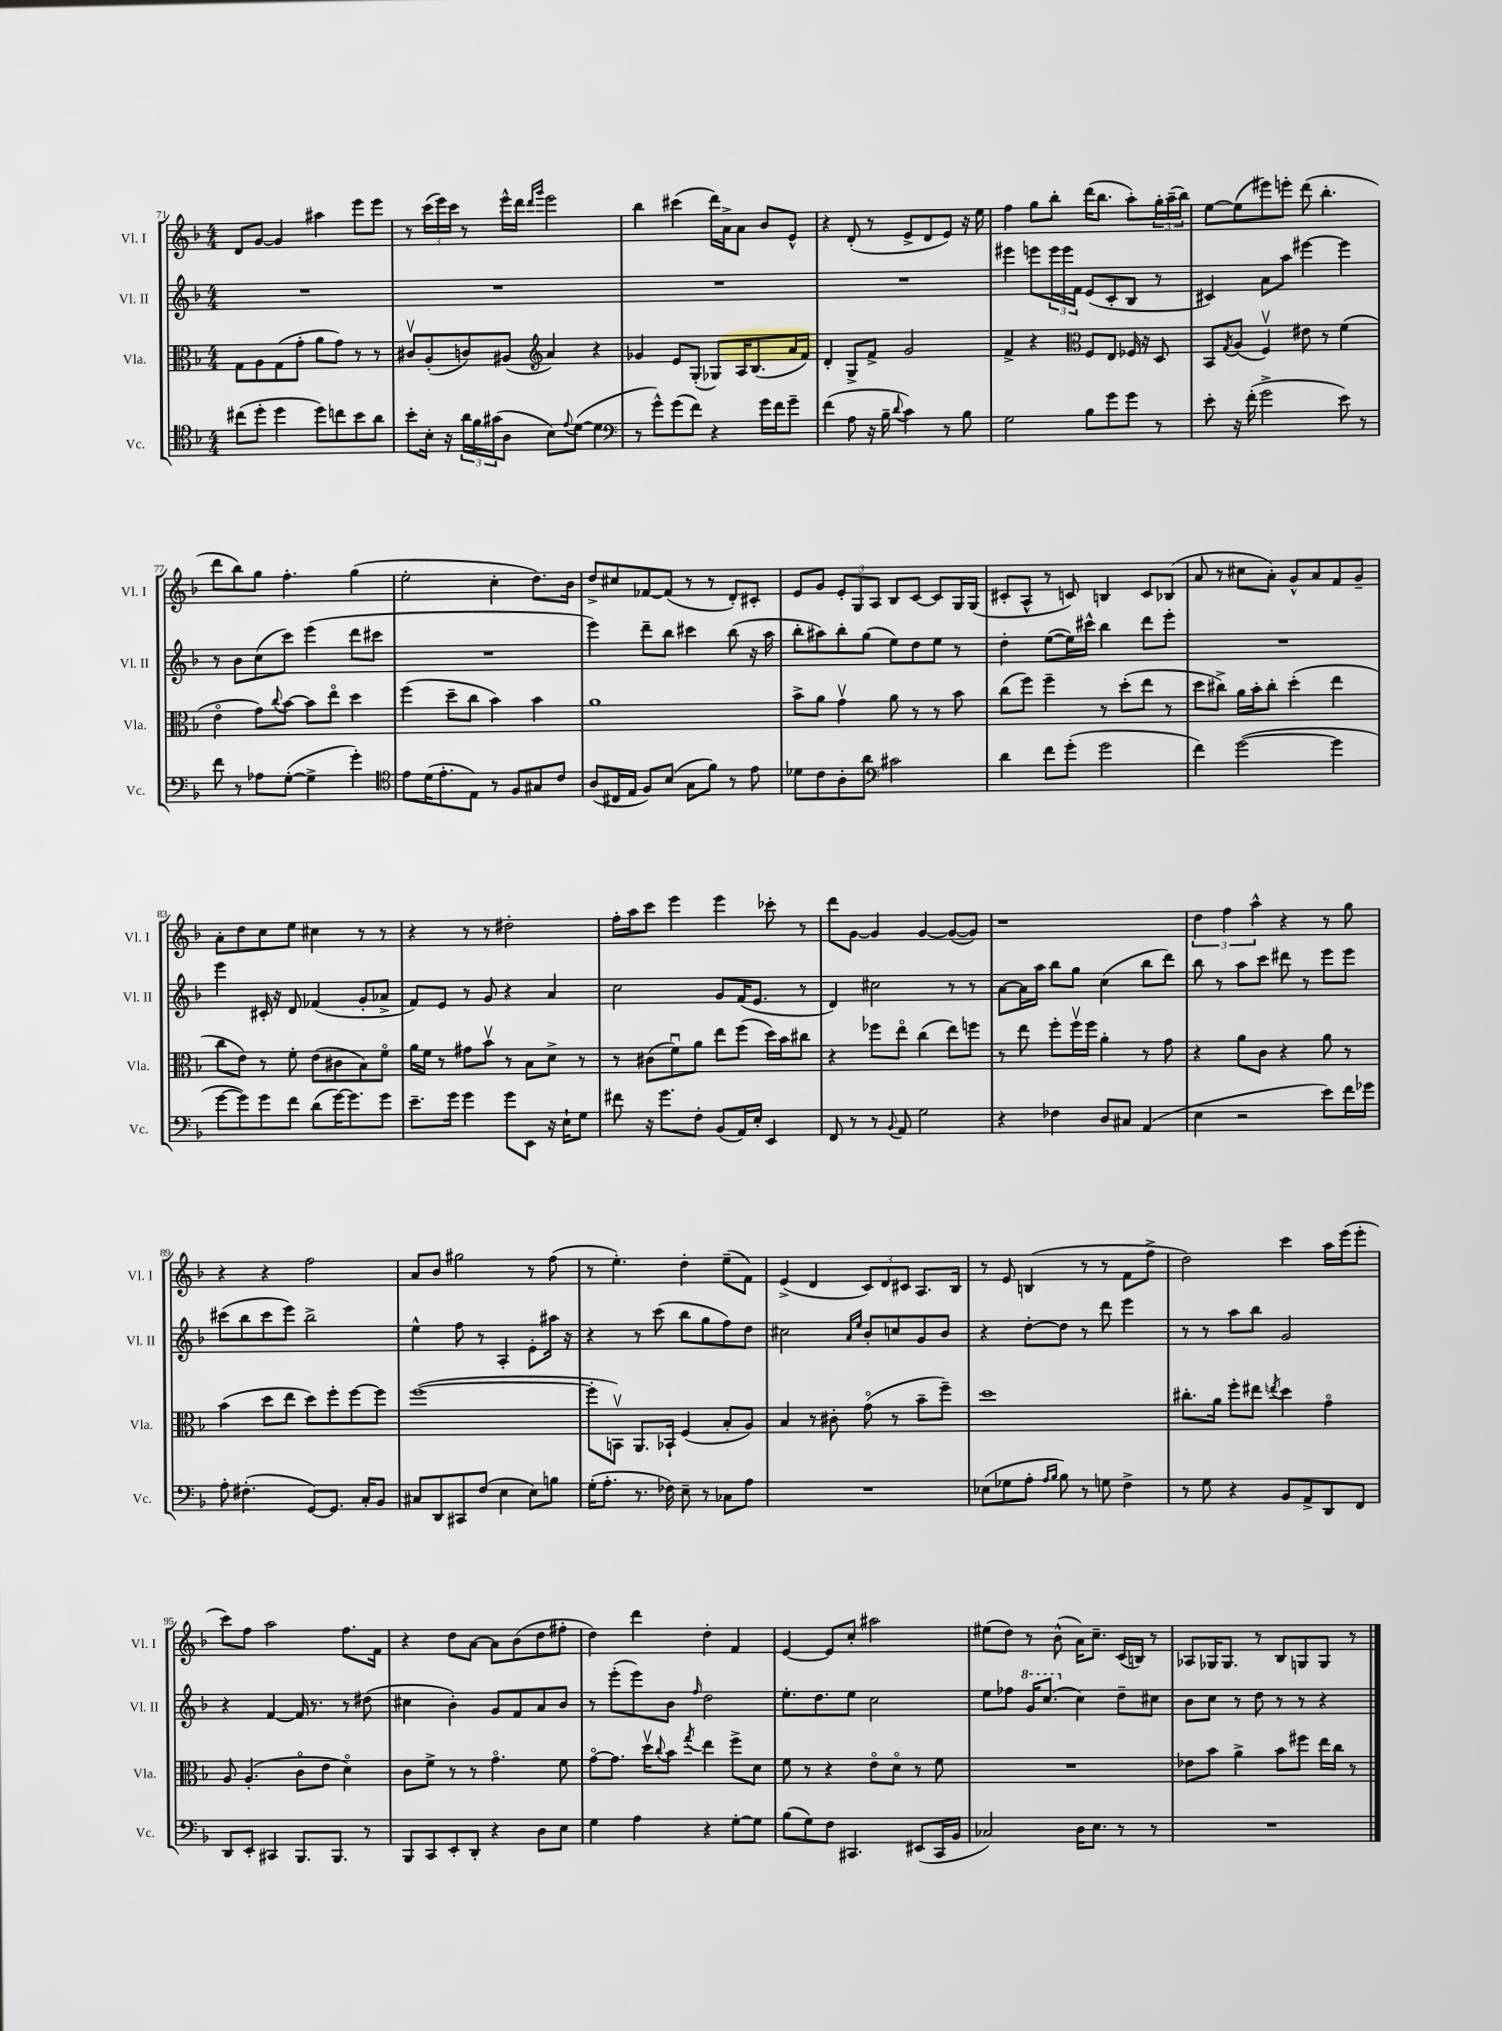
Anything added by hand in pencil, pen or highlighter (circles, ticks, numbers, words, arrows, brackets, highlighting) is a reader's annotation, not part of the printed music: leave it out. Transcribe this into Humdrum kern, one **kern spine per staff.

**kern	**kern	**kern	**kern
*part4	*part3	*part2	*part1
*staff4	*staff3	*staff2	*staff1
*I"Vc.	*I"Vla.	*I"Vl. II	*I"Vl. I
*I'Vc.	*I'Vla.	*I'Vl. II	*I'Vl. I
*clefC4	*clefC3	*clefG2	*clefG2
*k[b-]	*k[b-]	*k[b-]	*k[b-]
*M4/4	*M4/4	*M4/4	*M4/4
=71	=71	=71	=71
(8cc#X\L	8G\L	1r	8d/L
8dd'\J	8A\	.	[8g/J
4dd\	(8G\	.	4g/]
.	8g'\J	.	.
8dd\L)	8a\L	.	4aa#X\
8ccn\	8g\J)	.	.
8b-\	8r	.	8eee\L
8a\J	8r	.	8eee\J
=72	=72	=72	=72
8b-'\L	8c#Xv/L	1r	8r
16B-'\Jk	(8A'/	.	(24ccc\LL
.	.	.	24eee\)
16r	.	.	.
.	.	.	24ccc\JJ
24a\LL	8cn/)	.	8r
24f\	.	.	.
(24g#X\J	.	.	.
8A\J	(8A#X/J	.	16eee^^\LL
.	.	.	16ddd\JJ
*	*clefG2	*	*
.	.	.	16qqddd/LL
.	.	.	16qqggg/JJ
8B-\L)	4a/)	.	2eee\
8qqe/	.	.	.
([8d\J	.	.	.
4d\]	4r	.	.
=73	=73	=73	=73
*clefF4	*	*	*
8r	4g-X/	1r	4bb-\
8g^^\L)	.	.	.
(8g\	8e/L	.	(4ccc#X\
8f\J)	(8G'/J	.	.
4r	8G-X/L)	.	16ddd\LL)
.	.	.	16a^\J
.	16A/K	.	8a\J
.	(8.B-/	.	.
16g\LL	.	.	8b-/L
16f\J	.	.	.
8g~\J	16a/L	.	8e^^/J
.	16f/JJ)	.	.
=74	=74	=74	=74
(4f\	4d'/	1r	4r
8A\	8G^/L	.	(8d'/
16r	8f^/J	.	8r
16B-~\	.	.	.
8qqd/	.	.	.
4c\)	2g/	.	8e^/L
.	.	.	8d/
8r	.	.	8e/J)
8B-\	.	.	16r
.	.	.	16ee\
=75	=75	=75	=75
2G\	4f^/	4eee#X\	4ff\
.	4r	8eeen\L	8gg\L
.	.	24eee\L	8bb-'\J
.	.	24eee\	.
.	.	24f\JJ	.
*	*clefC3	*	*
8B-\L	8F/L	(8e/L	(16ddd\KL
.	.	.	8.bb-\J
8g\	8E/J	8c'/	.
8g\J	16F-X/	8B-/J	8aa'\L)
.	16r	.	.
8r	8D/	8r	24gg'\L
.	.	.	(24aa~\
.	.	.	24bb-\JJ)
=76	=76	=76	=76
8e'\	8BB-/L	4c#X/)	[8ee\L
.	8qG/	.	.
16r	(8A/J	.	(8ee\]
(16f'\	.	.	.
2g^\	4Fv/)	8a\L	8eee#X\)
.	.	8aa\J	8eeen'\J
.	8e#X\	[4eee#X\	(8ddd\
.	8r	.	4.bb-'\
8e\)	(4f\	4eee#\]	.
8r	.	.	.
!!LO:LB:g=z
=77	=77	=77	=77
8f\	4e\	8r	8ddd\L
8r	.	8b-\L	8bb-\)
8A-X\L	8g\L)	(8cc\	8gg\J
.	8qqcc/	.	.
([8G'\J	[8b-\J	8ccc\J)	4.ff'\
4G^\]	8b-\L]	(4eee\	.
.	8ee\J	.	.
4g'\)	4dd\	8ddd\L	(4gg\
.	.	8ccc#X\J	.
=78	=78	=78	=78
*clefC4	*	*	*
8e\L	(4ff\	1r	2ee'\
(16d\K	.	.	.
8.e'\	.	.	.
.	8dd~\L	.	.
8E\J)	8cc\J	.	.
8r	4b-\)	.	4cc'\
8F/L	.	.	.
8G#X/	4b-\	.	8.dd\L)
8c/J	.	.	.
.	.	.	16b-\Jk
=79	=79	=79	=79
(8A/L	1a	4eee\)	8dd^/L
16C#X/L	.	.	8cc#X/
16E/JJ	.	.	.
8F/L)	.	8ddd~\L	[8f-X/
(8B-/J	.	8bb-\J	(8f-/J]
8G\L	.	4ccc#X\	8r
8f\J)	.	.	8r
8r	.	(8bb-\	8d'/L)
8e\	.	16r	8c#X'/J
.	.	16aa\	.
=80	=80	=80	=80
8d-X\L	8b-^\L	8bb-'\L	8e/L
8c\	8a\J	8aa#X\)	8g/J
8A'\	4gv\	8bb-'\	12e'/L
.	.	.	12G/
8a\J	.	(8gg\J	.
.	.	.	12A/J
*clefF4	*	*	*
2c#X\	8a\	8ee\L)	8B-/L
.	8r	8dd\	[8c/J
.	8r	8ee\J	8c/L]
.	8b-\	8r	16G/L
.	.	.	(16G/JJ
=81	=81	=81	=81
4d\	(8cc\L	4dd'\	8c#X'/L
.	8ff\J)	.	8A^^/J
8f\L	4ff~\	([8ee\L	8r
(8g'\J	.	16ee\L])	8cn/)
.	.	16ccc#X^^\JJ	.
2g\	8r	4bb-\	4Bn/
.	(8dd'\L	.	.
.	8ee\J	8ddd\L	8c/L
.	8r	8eee'\J	(8B-X/J
=82	=82	=82	=82
4f\)	8dd\L	1r	8a/
.	8cc#X^\J)	.	8r
([2g\	16a\LL	.	8cc#X\L
.	16b-'\J	.	.
.	8cc#'\J	.	8a'\J)
.	(4dd'\	.	8g^^/L
.	.	.	8a/
4g\]	4ee\	.	8f/
.	.	.	8g~/J
!!LO:LB:g=z
=83	=83	=83	=83
[8g\L	8cc\L	4eee\	8a'\L
8g\])	8e\J)	.	8dd\
8g\	8r	16c#X'/	8cc\
.	.	16r	.
8f\J	8f'\	8d/	8ee\J
(8d\L	(8e\L	(4f-X/	4cc#X\
[16g\K)	8c#X\	.	.
8.g\]	.	.	.
.	8B-\)	8g'/L	8r
8g\J	8f\J	8a-X^/J	8r
=84	=84	=84	=84
8.e~\L	16a\LL	8f/L)	4r
.	16f\JJ	.	.
.	8r	8e/J	.
16g\Jk	.	.	.
4g\	8g#X\L	8r	8r
.	8b-v\J	8g/	8r
8g\L	8r	4r	2dd#X'\
8EE\J	8B-\L	.	.
16r	8d^\J	4a/	.
16E`\KL	.	.	.
8G\J	8r	.	.
=85	=85	=85	=85
8f#X\	8r	2cc\	16ff'\LL
.	.	.	16aa\J
16r	(8c#X\L	.	8ccc\J
8.g\L	.	.	.
.	8fu\)	.	4eee\
8F'\J	8a\J	.	.
(8BB-/L	8ee\L	8g/L	4eee\
16AA/L)	(8ff\J	(16f/K	.
16E'/JJ	.	8.e/J	.
4EE/	16dd\LL)	.	8ccc-X'\
.	16b-\J	.	.
.	8cc#X\J	8r	8r
=86	=86	=86	=86
8FF/	4r	4d/)	8ddd\L
8r	.	.	[8g\J
8r	8ff-X\L	2cc#X\	4g/]
8qqBB-/	.	.	.
8AA/	8ee\J	.	.
2G\	(4cc\	.	[4g/
.	8ee\L)	8r	(8g/L_
.	8ffn\J	8r	8g/J])
=87	=87	=87	=87
4r	8r	[8a\L	1r
.	8ee\	16a\L]	.
.	.	16aa\JJ	.
4F-X\	8ff'\L	8bb-\L	.
.	16ffv\L	8gg\J	.
.	16ff\JJ	.	.
8D/L	4a'\	(4cc\	.
8C#X/J	.	.	.
(4AA/	8r	8bb-\L	.
.	8g\	8ddd\J)	.
=88	=88	=88	=88
4E\	4r	8bb-\	6dd\
.	.	8r	.
.	.	.	6ff\
2r	8a\L	8aa\L	.
.	.	.	6aa^^\
.	8c\J	8ccc\J	.
.	4r	8ddd#X\	4r
.	.	8r	.
8e\L)	8a\	8eee\L	8r
16f\L	8r	8eee\J	8gg\
16g-X\JJ	.	.	.
!!LO:LB:g=z
=89	=89	=89	=89
8A'\	(4b-\	(8ccc#X\L	4r
(4.F#X'\	.	8bb-\	.
.	8dd\L	8ccc#\	4r
.	8ee\J	8eee\J)	.
[8GG/L)	8dd\L)	2bb-^\	2ff\
8.GG/J]	8ff'\	.	.
.	[8ff\	.	.
16C'/KL	.	.	.
8BB-/J	8ff\J]	.	.
=90	=90	=90	=90
8C#X/L	([1ff	4ee^^\	8a/L
8DD/	.	.	8b-/J
8CC#X/	.	8ff\	2gg#X\
(8F/J	.	8r	.
4E\	.	4A'/	.
8E\L)	.	8e'\L	8r
8Bn\J	.	16aa#X\Jk	(8ff\
.	.	16r	.
=91	=91	=91	=91
(16G'\KL	8ff'\L]	4r	8r
8.A'\J	.	.	.
.	8BBnv\J)	.	4.ee'\)
8.r	8.AA/L	8r	.
.	.	(8ccc\	.
16F-X\)	16BB-X`/Jk	.	.
8E~\	(4F/	8bb-\L	4dd'\
8r	.	8gg\	.
8C-X\L	8B-'/L	8ff\)	(8ee~\L
8A\J	8A/J)	8dd\J	8f\J)
=92	=92	=92	=92
1r	4B-/	2cc#X\	(4e^/
.	8r	.	4d/
.	8c#X'\	.	.
.	.	16qqa/LL	.
.	.	16qqee/JJ	.
.	(8g\	8b-'/L	12c/L)
.	.	.	12d/
.	8r	8ccn/	.
.	.	.	12c#X/J
.	8b-~\L	8g/	8.A/L
.	8ff~\J)	8b-/J	.
.	.	.	16B-/Jk
=93	=93	=93	=93
(8E-X\L	1dd	4r	8r
8G-X\	.	.	8e/
8A'\J	.	[8dd'\L	(4Bn/
16qqA/LL	.	.	.
16qqB-/JJ	.	.	.
8B-\)	.	8dd\J]	.
8r	.	8r	8r
8Gn\	.	8ddd\	8r
4F^\	.	4eee\	8f\L
.	.	.	8ff^\J
=94	=94	=94	=94
8r	8.cc#X'\L	8r	2dd\)
8G\	.	8r	.
.	16a\Jk	.	.
4r	8ff'\L	8aa\L	.
.	8ee#X\J	8bb-\J	.
.	8qeen/	.	.
8BB-/L	4dd\	2g/	4ccc\
8AA^/	.	.	.
8DD/	4g\	.	16aa\LL
.	.	.	(16eee\J
8FF/J	.	.	8eee'\J
!!LO:LB:g=z
=95	=95	=95	=95
8DD/L	8A/	4r	8ccc\L)
8EE'/J	(4.A'/	.	8ff\J
4CC#X/	.	[4f/	2aa\
8.BBB-/L	8c\L	16f/]	.
.	.	8.r	.
.	8e\J	.	.
8.BBB-/J	.	.	.
.	4d\)	8r	8.ff\L
8r	.	(8dd#X\	.
.	.	.	16f\Jk
=96	=96	=96	=96
8BBB-/L	8c\L	4cc#X\	4r
8CC/	8f^\J	.	.
8EE'/	8r	4b-'\)	8dd\L
8DD'/J	8r	.	[8a\J
4r	4.g\	8g/L	8a\L]
.	.	8f/	(8b-\
8D\L	.	8a/	8dd\
8E\J	8f\	8b-/J	8ff#X'\J
=97	=97	=97	=97
4G\	[8g\L	8r	4dd\)
.	8.g\J]	(8eee'\L	.
4A\	.	8eee\)	4ddd\
.	16ddv\KL	.	.
.	8qqcc/	.	.
.	8b-\J	8b-\J	.
.	8qgg/	16qqff/	.
4r	4ee\	2dd\	4dd'\
[8G'\L	8ff^\L	.	4f/
8G\J]	8d\J	.	.
=98	=98	=98	=98
(8B-\L	8f\	8.ee'\L	[4e/
8G\)	8r	.	.
.	.	8.dd\	.
8F\J	4r	.	8e/L]
4.CC#X/	.	8ee\J	8cc'/J
.	8e\L	2cc\	2aa#X\
.	8d\J	.	.
(8EE#X/L	8r	.	.
16CC#/L	8f\	.	.
16BB-/JJ	.	.	.
=99	=99	=99	=99
2C-X/)	1r	8ee\L	(8ee#X\L
.	.	8ff-X\J	8dd\J)
*	*	*8va	*
.	.	16gg/KL	8r
.	.	(8.ccc/J	.
.	.	.	(8b-^^\
*	*	*X8va	*
16D\KL	.	4cc\)	16a\KL)
8.E\J	.	.	8.cc~\J
8r	.	8dd~\L	(16c/LL
.	.	.	16Bn/JJ)
8r	.	8cc#X\J	8r
=100	=100	=100	=100
1r	8e-X\L	8b-\L	8A-X/L
.	8b-\J	8cc\J	16G-X/K
.	.	.	8.G-/J
.	4a^\	8r	.
.	.	8dd\	8r
.	8b-\L	8r	8B-/L
.	8ff#X\J	8r	8Gn/
.	16ee\LL	4r	8G/J
.	16cc\JJ	.	.
.	8r	.	8r
==	==	==	==
*-	*-	*-	*-
